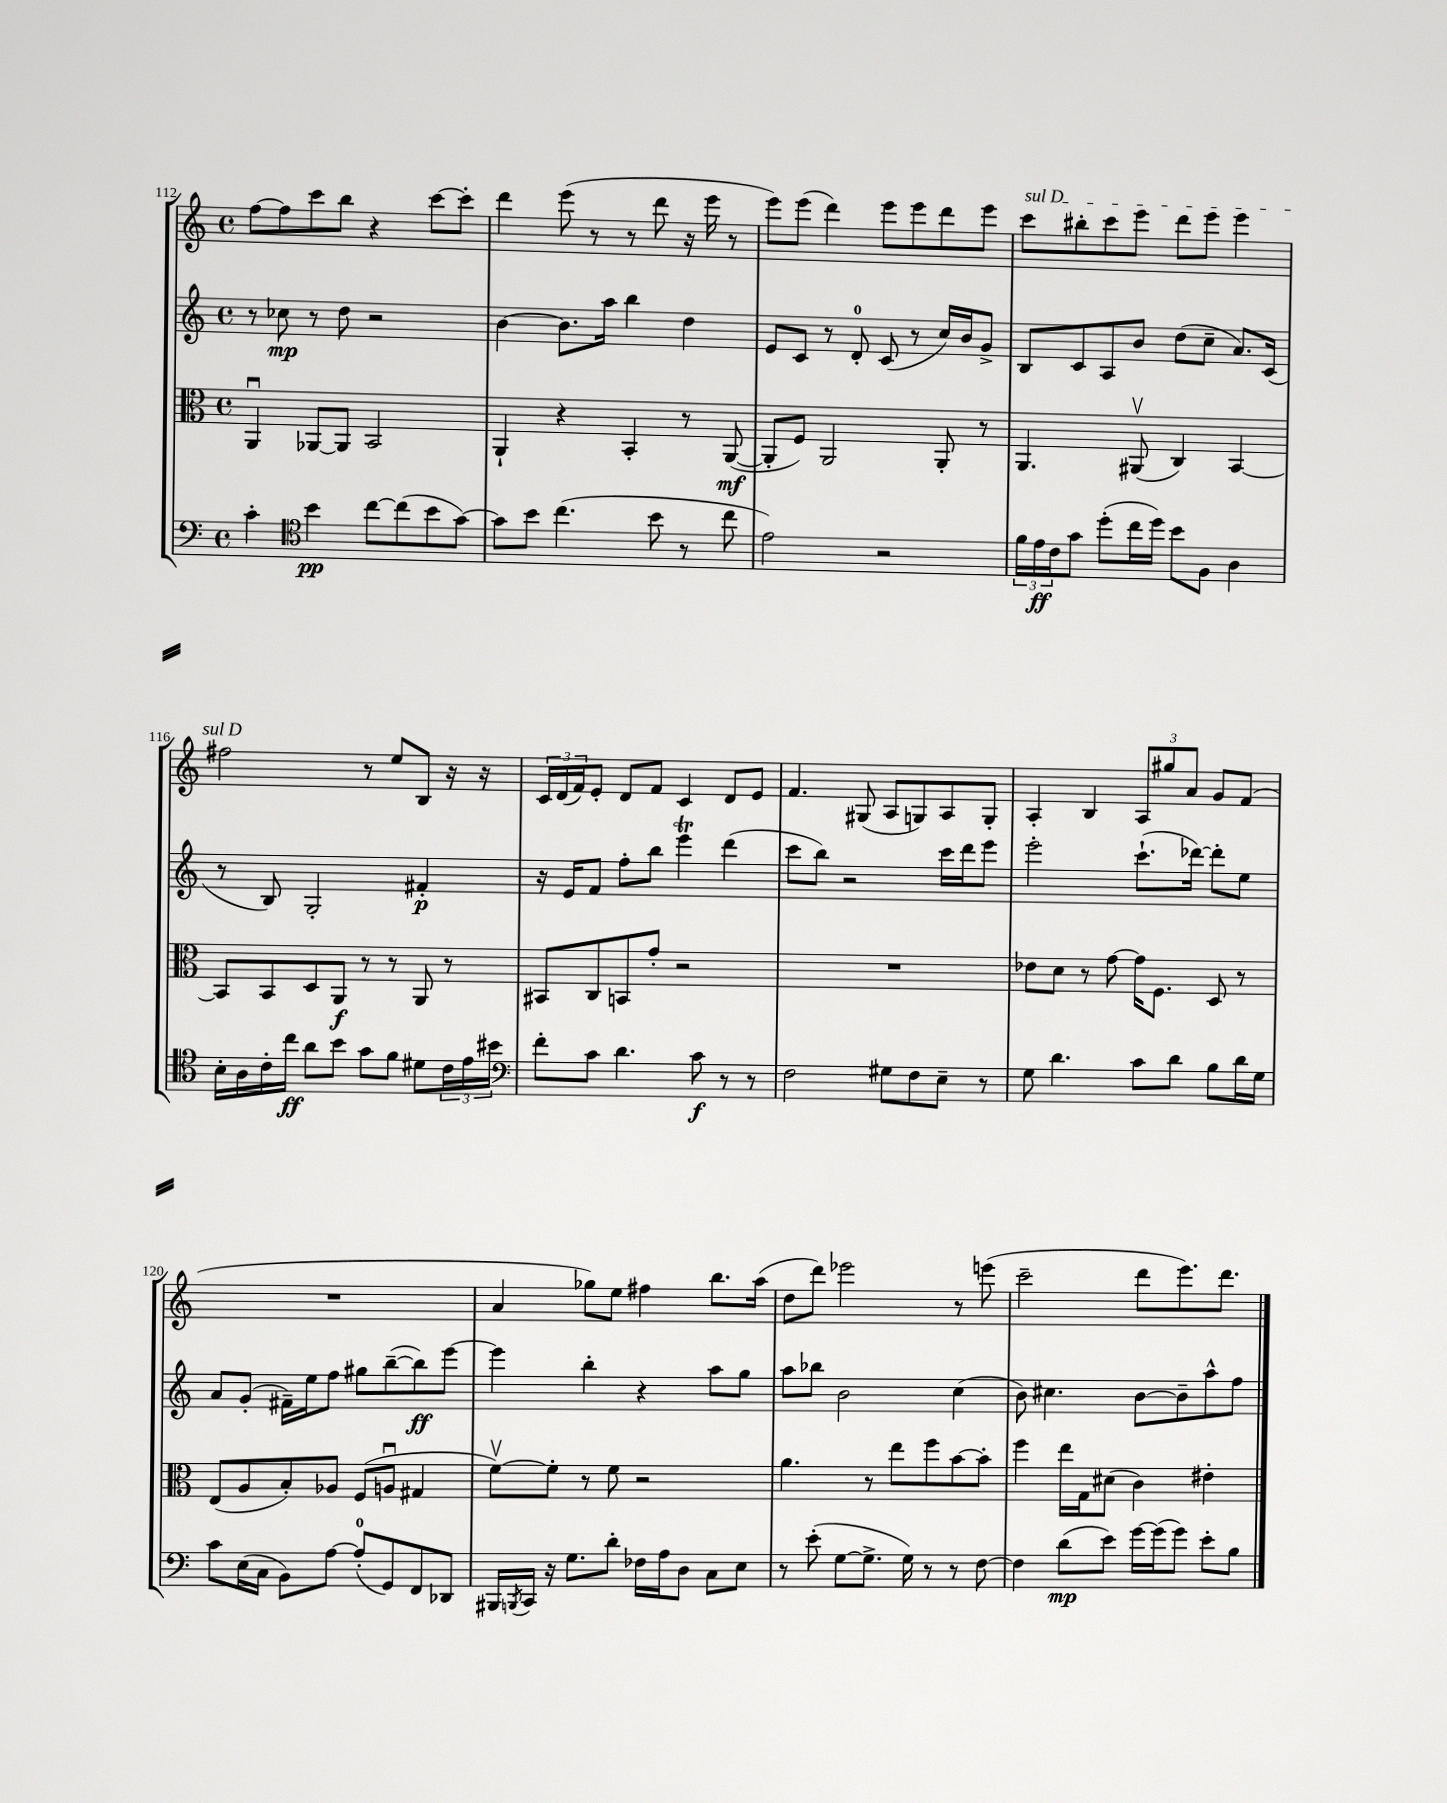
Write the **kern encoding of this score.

**kern	**dynam	**kern	**dynam	**kern	**dynam	**kern
*part4	*part4	*part3	*part3	*part2	*part2	*part1
*staff4	*staff4	*staff3	*staff3	*staff2	*staff2	*staff1
*clefF4	*	*clefC3	*	*clefG2	*	*clefG2
*k[]	*	*k[]	*	*k[]	*	*k[]
*M4/4	*	*M4/4	*	*M4/4	*	*M4/4
*met(c)	*	*met(c)	*	*met(c)	*	*met(c)
=112	=112	=112	=112	=112	=112	=112
4c'\	.	4AAu/	.	8r	.	[8ff\L
.	.	.	.	8cc-X\	mp	8ff\]
*clefC4	*	*	*	*	*	*
4b\	pp	[8AA-X/L	.	8r	.	8ccc\
.	.	8AA-/J]	.	8dd\	.	8bb\J
[8cc\L	.	2BB/	.	2r	.	4r
(8cc\]	.	.	.	.	.	.
8b\	.	.	.	.	.	[8ccc\L
[8g\J)	.	.	.	.	.	8ccc'\J]
=113	=113	=113	=113	=113	=113	=113
8g\L]	.	4AA`/	.	[4b\	.	4ddd\
8b\J	.	.	.	.	.	.
(4.cc\	.	4r	.	8.b\L]	.	(8eee\
.	.	.	.	.	.	8r
.	.	.	.	16aa\Jk	.	.
.	.	4BB'/	.	4bb\	.	8r
8b\	.	.	.	.	.	8ddd\
8r	.	8r	.	4dd\	.	16r
.	.	.	.	.	.	16eee\
8cc\	.	([8AA/	mf	.	.	8r
=114	=114	=114	=114	=114	=114	=114
2e\)	.	8AA'/L]	.	8e/L	.	8eee\L)
.	.	8F/J)	.	8c/J	.	(8eee\J
.	.	2AA/	.	8r	.	4ddd\)
.	.	.	.	8d'/	.	.
2r	.	.	.	(8c/	.	8eee\L
.	.	.	.	8r	.	8eee\
.	.	8AA'/	.	16cc/LL)	.	8ddd\
.	.	.	.	16b/J	.	.
.	.	8r	.	8g^/J	.	8eee\J
=115	=115	=115	=115	=115	=115	=115
!	!	!	!	!	!	!LO:TX:a:i:t=sul D
24f\LL	.	4.AA/	.	8B/L	.	8ccc\L
24e\	ff	.	.	.	.	.
24c\J	.	.	.	.	.	.
8g\J	.	.	.	8c/	.	8bb#X'\
(8dd'\L	.	.	.	8A/	.	8ccc\
16cc\L	.	(8AA#Xv/	.	8b/J	.	8eee\J
16dd\JJ)	.	.	.	.	.	.
8b\L	.	4C/)	.	(8dd\L	.	8ddd\L
8F\J	.	.	.	8cc~\J	.	8eee\J
4A\	.	[4BB/	.	8.a/L)	.	4eee\
.	.	.	.	(16c/Jk	.	.
!!LO:LB:g=z
=116	=116	=116	=116	=116	=116	=116
16B'\LL	.	8BB/L]	.	8r	.	2ff#X\
16A\	.	.	.	.	.	.
16c'\	.	8BB/	.	8B/)	.	.
16cc\JJ	ff	.	.	.	.	.
8a\L	.	8D/	.	2G'/	.	.
8b\J	.	8AA/J	f	.	.	.
8g\L	.	8r	.	.	.	8r
8f\J	.	8r	.	.	.	8ee/L
8d#X\L	.	8AA/	.	4f#X'/	p	8B/J
24c\L	.	8r	.	.	.	16r
24e\	.	.	.	.	.	.
.	.	.	.	.	.	16r
24b#X\JJ	.	.	.	.	.	.
=117	=117	=117	=117	=117	=117	=117
*clefF4	*	*	*	*	*	*
8f'\L	.	8BB#X/L	.	16r	.	24c/LL
.	.	.	.	.	.	(24d/
.	.	.	.	16e/KL	.	.
.	.	.	.	.	.	24f/J)
8c\J	.	8C/	.	8f/J	.	8e'/J
4.d\	.	8BBn/	.	8ff'\L	.	8d/L
.	.	8g'/J	.	8bb\J	.	8f/J
.	.	2r	.	4eeet\	.	4c/
8c\	f	.	.	.	.	.
8r	.	.	.	(4ddd\	.	8d/L
8r	.	.	.	.	.	8e/J
=118	=118	=118	=118	=118	=118	=118
2F\	.	1r	.	8ccc\L	.	4.f/
.	.	.	.	8bb\J)	.	.
.	.	.	.	2r	.	.
.	.	.	.	.	.	(8G#X/
8G#X\L	.	.	.	.	.	8A/L
8F\	.	.	.	.	.	8Gn/)
8E~\J	.	.	.	16ccc\LL	.	8A/
.	.	.	.	16ddd\J	.	.
8r	.	.	.	8eee\J	.	8G'/J
=119	=119	=119	=119	=119	=119	=119
8G\	.	8e-X\L	.	2eee'\	.	4A'/
4.d\	.	8d\J	.	.	.	.
.	.	8r	.	.	.	4B/
.	.	[8g\	.	.	.	.
8c\L	.	16g\KL]	.	(8.ccc`\L	.	12A/L
.	.	8.F\J	.	.	.	.
.	.	.	.	.	.	12gg#X/
8d\J	.	.	.	.	.	.
.	.	.	.	.	.	12a/J
.	.	.	.	[16ddd-X\Jk)	.	.
8B\L	.	8D/	.	8ddd-'\L]	.	8g/L
16d\L	.	8r	.	8ee\J	.	(8f/J
16G\JJ	.	.	.	.	.	.
!!LO:LB:g=z
=120	=120	=120	=120	=120	=120	=120
8c\L	.	(8E/L	.	8a/L	.	1r
(16E\L	.	8A/	.	(8g'/J	.	.
16C\JJ	.	.	.	.	.	.
8BB\L)	.	8B'/)	.	16f#X~\LL)	.	.
.	.	.	.	16ee\J	.	.
[8A\J	.	8A-X/J	.	8ff\J	.	.
(8A'/L]	.	(8F/L	.	8gg#X\L	.	.
8GG/)	.	8Anu/J	.	([8bb~\	.	.
8FF/	.	4G#X/	.	8bb\])	ff	.
8DD-X/J	.	.	.	[8eee\J	.	.
=121	=121	=121	=121	=121	=121	=121
16BBB#X/LL	.	[8fv\L)	.	4eee\]	.	4a/
8qBBBn/	.	.	.	.	.	.
16CC/JJ	.	.	.	.	.	.
16r	.	8f'\J]	.	.	.	.
8.G\L	.	.	.	.	.	.
.	.	8r	.	4bb'\	.	8gg-X\L)
8d'\J	.	8f\	.	.	.	8ee\J
16F-X\LL	.	2r	.	4r	.	4ff#X\
16A\J	.	.	.	.	.	.
8D\J	.	.	.	.	.	.
8C\L	.	.	.	8aa\L	.	8.bb\L
8E\J	.	.	.	8gg\J	.	.
.	.	.	.	.	.	(16aa\Jk
=122	=122	=122	=122	=122	=122	=122
8r	.	4.a\	.	8aa\L	.	8dd\L
(8e'\	.	.	.	8bb-X\J	.	8ddd\J)
[8G\L	.	.	.	2b\	.	2eee-X\
8.G^\J]	.	8r	.	.	.	.
.	.	8ee\L	.	.	.	.
16G\)	.	.	.	.	.	.
8r	.	8ff\	.	.	.	.
8r	.	[8b\	.	(4cc\	.	8r
[8F\	.	8b'\J]	.	.	.	(8eeen\
=123	=123	=123	=123	=123	=123	=123
4F\]	.	4ff\	.	8b\)	.	2ccc~\
.	.	.	.	4.cc#X\	.	.
(8d\L	mp	16ee\LL	.	.	.	.
.	.	16G\J	.	.	.	.
8e\J)	.	(8d#X\J	.	.	.	.
[16g\LL	.	4c\)	.	[8b\L	.	8ddd\L
(16g\J]	.	.	.	.	.	.
8g\J)	.	.	.	8b~\]	.	8.eee\)
8e'\L	.	4e#X'\	.	8aa^^\	.	.
.	.	.	.	.	.	8.ddd\J
8B\J	.	.	.	8ff\J	.	.
==	==	==	==	==	==	==
*-	*-	*-	*-	*-	*-	*-
